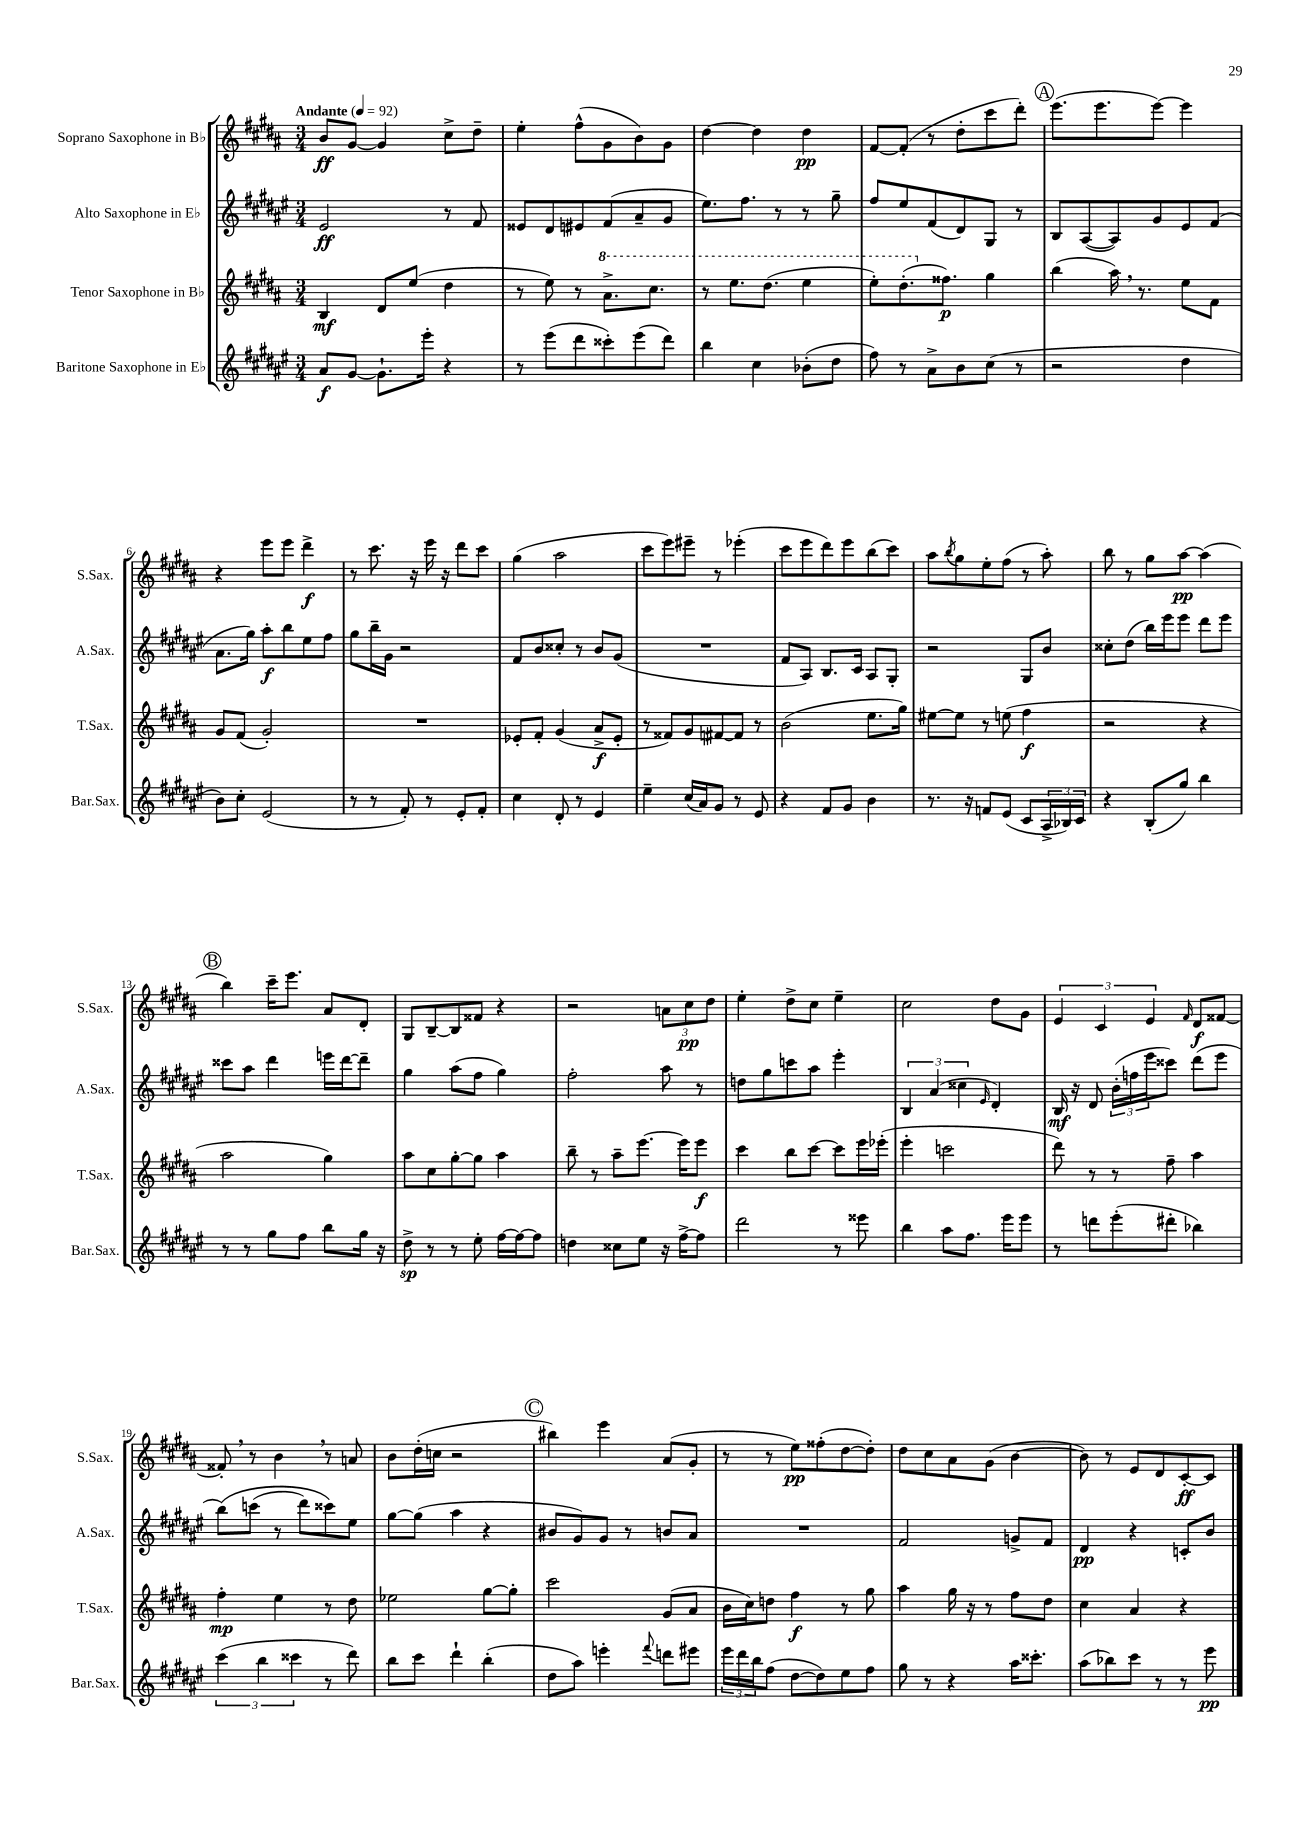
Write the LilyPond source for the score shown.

<<
\new StaffGroup <<
\new Staff = "s0" \with { instrumentName = "Soprano Saxophone in Bb" shortInstrumentName = "S.Sax." } {
    \clef treble \key b \major \numericTimeSignature \time 3/4 \tempo "Andante" 4 = 92
    b'8\ff gis'8~ gis'4 cis''8-> dis''8-- |
    e''4-. fis''8-^( gis'8 b'8) gis'8 |
    dis''4~ dis''4 dis''4\pp |
    fis'8~ fis'8-.( r8 dis''8-. cis'''8 dis'''8-.) |
    \mark \markup { \circle "A" } e'''8.( e'''8. e'''8~) e'''4 |
    r4 e'''8 e'''8 dis'''4->\f |
    r8 cis'''8. r16 e'''16 r16 dis'''8 cis'''8 |
    gis''4( ais''2 |
    cis'''8 e'''8) eis'''8-- r8 ees'''4-.( |
    cis'''8 e'''8 dis'''8) e'''8 b''8( cis'''8) |
    ais''8 \acciaccatura { b''8 } gis''8 e''8-. fis''8( r8 ais''8-.) |
    b''8 r8 gis''8 ais''8~\pp ais''4( |
    \mark \markup { \circle "B" } b''4) cis'''16-- e'''8. ais'8 dis'8-. |
    gis8 b8~-- b8 fisis'8 r4 |
    r2 \tuplet 3/2 { a'8 cis''8\pp dis''8 } |
    e''4-. dis''8-> cis''8 e''4-- |
    cis''2 dis''8 gis'8 |
    \tuplet 3/2 { e'4 cis'4 e'4 } \grace { fis'16 } dis'8\f fisis'8~ |
    fisis'8-. \breathe r8 b'4 \breathe r8 a'8 |
    b'8 dis''16-.( c''16 r2 |
    \mark \markup { \circle "C" } bis''4) e'''4 ais'8( gis'8-. |
    r8 r8 e''8\pp) fisis''8-.( dis''8~ dis''8-.) |
    dis''8 cis''8 ais'8 gis'8( b'4~ |
    b'8) r8 e'8 dis'8 cis'8~-.\ff cis'8 \bar "|." |
}
\new Staff = "s1" \with { instrumentName = "Alto Saxophone in Eb" shortInstrumentName = "A.Sax." } {
    \clef treble \key fis \major \numericTimeSignature \time 3/4
    eis'2\ff r8 fis'8 |
    eisis'8 dis'8 eis'8 fis'8( ais'8-- gis'8 |
    eis''8.) fis''8. r8 r8 gis''8-- |
    fis''8 eis''8 fis'8( dis'8) gis8 r8 |
    \mark \markup { \circle "A" } b8 ais8~( ais8) gis'8 eis'8 fis'8( |
    ais'8. gis''16) ais''8-.\f b''8 eis''8 fis''8 |
    gis''8 b''16-- gis'16 r2 |
    fis'8 b'8 cisis''8-. r8 b'8 gis'8( |
    R2. |
    fis'8 ais8) b8. cis'16 ais8 gis8-. |
    r2 gis8 b'8 |
    cisis''8-. dis''8( b''16) eis'''16 eis'''8 dis'''8 eis'''8 |
    \mark \markup { \circle "B" } cisis'''8 ais''8 dis'''4 e'''16 dis'''16~ dis'''8-- |
    gis''4 ais''8( fis''8 gis''4) |
    fis''2-. ais''8 r8 |
    d''8 gis''8 c'''8 ais''8 eis'''4-. |
    \tuplet 3/2 { b4 ais'4( cisis''4 } \grace { eis'16 } dis'4-.) |
    b16\mf r16 dis'8 \tuplet 3/2 { b'16-.( f''16 eis'''16 } cisis'''8) dis'''8( eis'''8 |
    b''8)\( c'''8( r8 dis'''8) cisis'''8\) eis''8 |
    gis''8~ gis''8( ais''4 r4 |
    \mark \markup { \circle "C" } bis'8 gis'8) gis'8 r8 b'8 ais'8 |
    R2. |
    fis'2 g'8-> fis'8 |
    dis'4\pp r4 c'8-. b'8 \bar "|." |
}
\new Staff = "s2" \with { instrumentName = "Tenor Saxophone in Bb" shortInstrumentName = "T.Sax." } {
    \clef treble \key b \major \numericTimeSignature \time 3/4
    b4\mf dis'8 e''8( dis''4 |
    r8 e''8) r8 \ottava #1 ais''8.-> cis'''8. |
    r8 e'''8. dis'''8.( e'''4 |
    e'''8-.) dis'''8.-.( \ottava #0 fisis''8.\p) gis''4 |
    \mark \markup { \circle "A" } b''4( ais''16) \breathe r8. e''8 fis'8 |
    gis'8 fis'8( gis'2-.) |
    R2. |
    ees'8-. fis'8-. gis'4( ais'8->\f ees'8-. |
    r8 fisis'8) gis'8 fis'8~ fis'8 r8 |
    b'2( e''8. gis''16) |
    eis''8~ eis''8 r8 e''8( fis''4\f |
    r2 r4 |
    \mark \markup { \circle "B" } ais''2 gis''4) |
    ais''8 cis''8 gis''8~-. gis''8 ais''4 |
    b''8-- r8 ais''8-- e'''8.~ e'''16 e'''8\f |
    cis'''4 b''8 cis'''8~ cis'''8 e'''16 ees'''16-.( |
    e'''4-. c'''2 |
    dis'''8) r8 r8 fis''8-- ais''4 |
    fis''4-.\mp e''4 r8 dis''8 |
    ees''2 gis''8~ gis''8-. |
    \mark \markup { \circle "C" } cis'''2 gis'8( ais'8 |
    b'16 cis''16) d''8 fis''4\f r8 gis''8 |
    ais''4 gis''16 r16 r8 fis''8 dis''8 |
    cis''4 ais'4 r4 \bar "|." |
}
\new Staff = "s3" \with { instrumentName = "Baritone Saxophone in Eb" shortInstrumentName = "Bar.Sax." } {
    \clef treble \key fis \major \numericTimeSignature \time 3/4
    ais'8\f gis'8~ gis'8.-! eis'''16-. r4 |
    r8 eis'''8( dis'''8 cisis'''8-.) eis'''8( dis'''8) |
    b''4 cis''4 bes'8-.( dis''8 |
    fis''8) r8 ais'8-> b'8 cis''8( r8 |
    \mark \markup { \circle "A" } r2 dis''4 |
    b'8) cis''8-. eis'2( |
    r8 r8 fis'8-.) r8 eis'8-. fis'8-. |
    cis''4 dis'8-. r8 eis'4 |
    eis''4-- cis''16( ais'16) gis'8 r8 eis'8 |
    r4 fis'8 gis'8 b'4 |
    r8. r16 f'8 eis'8( cis'8 \tuplet 3/2 { ais16-> bes16) cis'16 } |
    r4 b8-.( gis''8) b''4 |
    \mark \markup { \circle "B" } r8 r8 gis''8 fis''8 b''8 gis''16 r16 |
    dis''8->\sp r8 r8 eis''8-. fis''16~ fis''16~ fis''8 |
    d''4 cisis''8 eis''8 r16 fis''16~-> fis''8 |
    dis'''2 r8 eisis'''8 |
    b''4 ais''8 fis''8. eis'''16 eis'''8 |
    r8 d'''8 eis'''8-.( dis'''8-. bes''4) |
    \tuplet 3/2 { cis'''4( b''4 cisis'''4 } r8 dis'''8) |
    b''8 cis'''8 dis'''4-! b''4-.( |
    \mark \markup { \circle "C" } dis''8 ais''8) e'''4-. \appoggiatura { fis'''8 } d'''8 eis'''8 |
    \tuplet 3/2 { eis'''16 dis'''16 b''16 } fis''8( dis''8~ dis''8) eis''8 fis''8 |
    gis''8 r8 r4 ais''16 cisis'''8.-. |
    ais''8( bes''8) cis'''8 r8 r8 eis'''8\pp \bar "|." |
}
>>
>>
